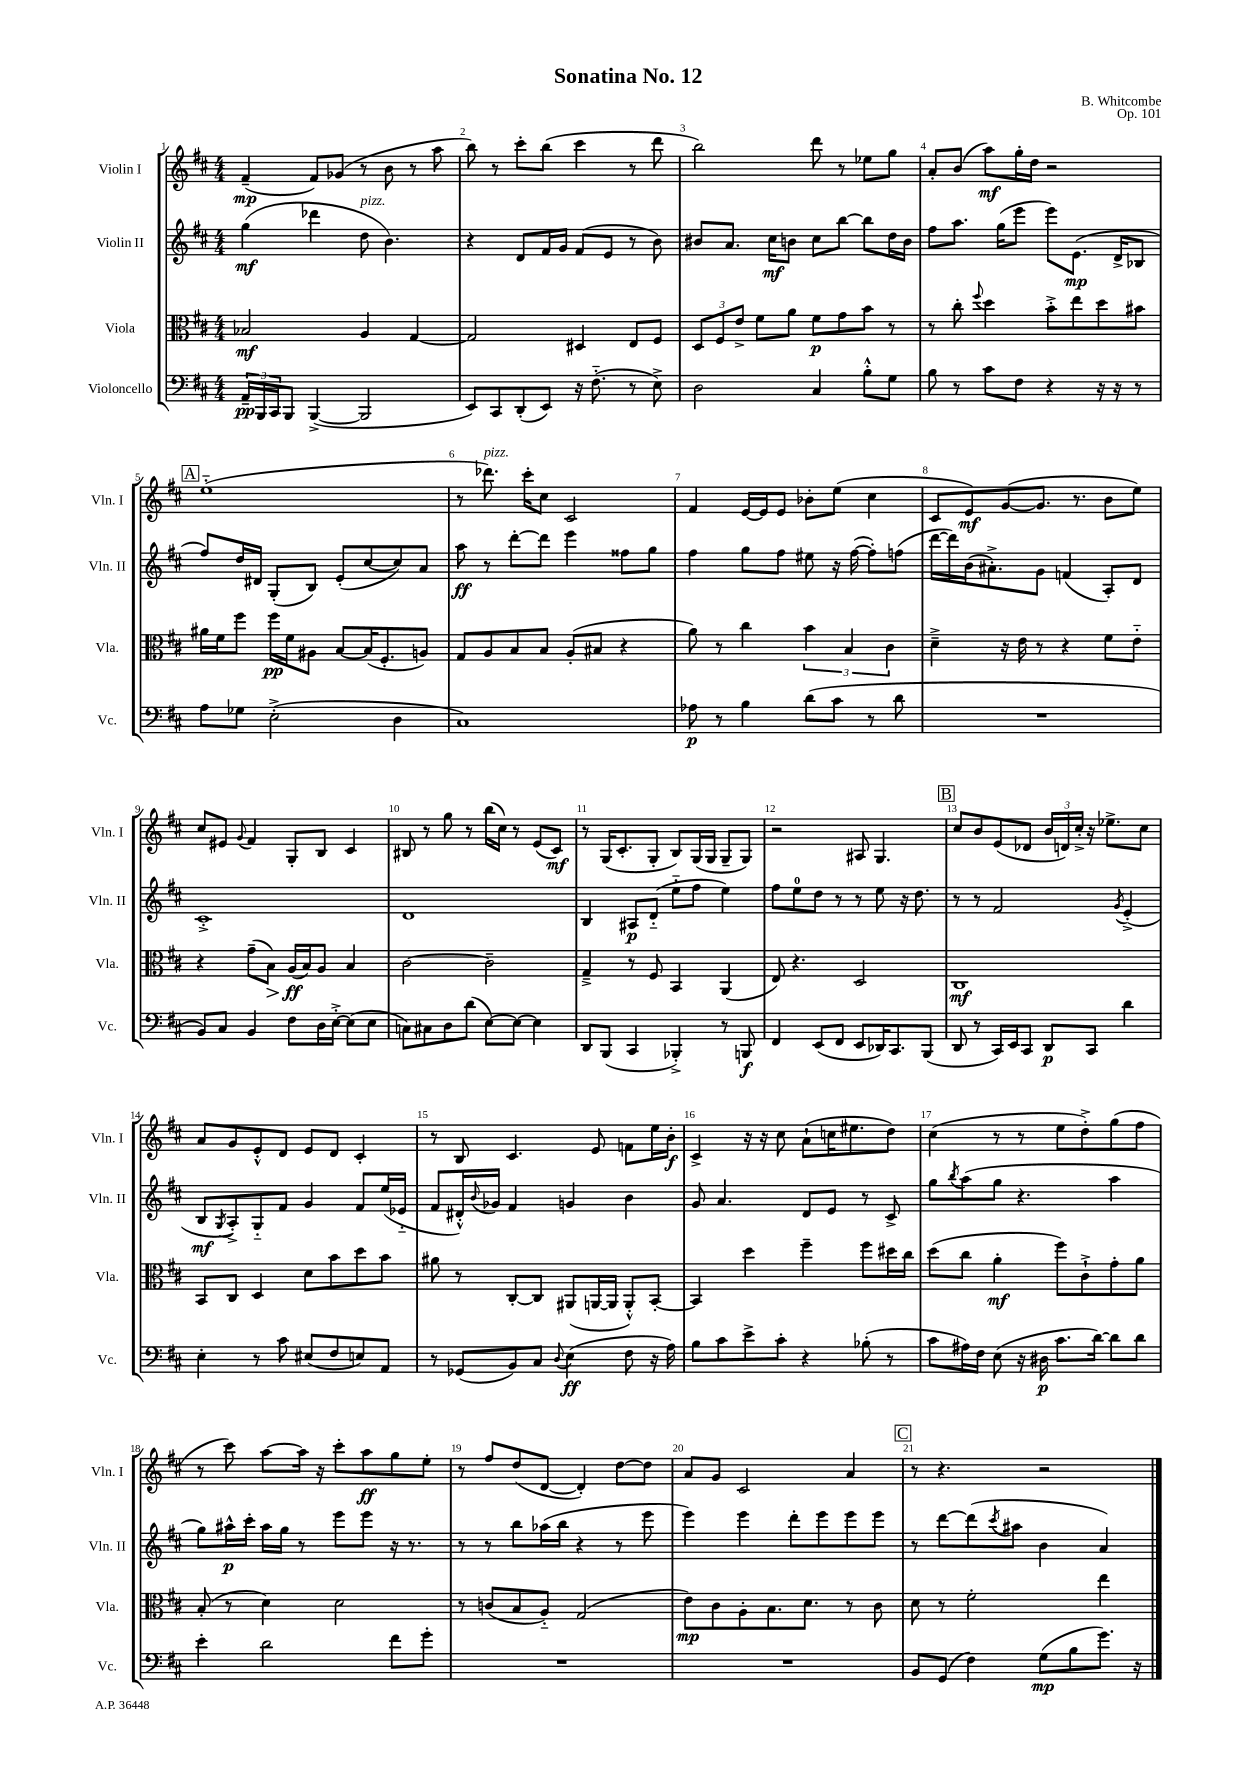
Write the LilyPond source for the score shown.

\header { title = "Sonatina No. 12" composer = "B. Whitcombe" opus = "Op. 101" }
<<
\new StaffGroup <<
\new Staff = "s0" \with { instrumentName = "Violin I" shortInstrumentName = "Vln. I" } {
    \clef treble \key d \major \numericTimeSignature \time 4/4
    fis'4--\mp( fis'8) ges'8( r8 b'8 r8 a''8 |
    b''8) r8 cis'''8-. b''8( cis'''4 r8 d'''8 |
    b''2) d'''8 r8 ees''8 g''8 |
    a'8-. b'8( a''8\mf) g''16-. d''16 r2 |
    \mark \markup { \box "A" } e''1-_( |
    r8 des'''8.^\markup { \italic "pizz." }) cis'''16-. cis''8 cis'2 |
    fis'4 e'16~ e'16 e'8 bes'8-. e''8( cis''4 |
    cis'8 e'8\mf) g'8~( g'8. r8. b'8 e''8) |
    cis''8 eis'8 \appoggiatura { g'8 } fis'4 g8-. b8 cis'4 |
    bis8 r8 g''8 r8 b''16( cis''16) r8 e'8( cis'8\mf) |
    r8 g16( cis'8.-. g8-. b8) g16( g16 g8-- g8) |
    r2 ais8 g4. |
    \mark \markup { \box "B" } cis''8 b'8 e'8( des'8 \tuplet 3/2 { b'16 d'16) cis''16-.-> } r16 ees''8.-> cis''8 |
    a'8 g'8 e'8-.-^ d'8 e'8 d'8 cis'4-. |
    r8 b8 cis'4. e'8 f'8 e''16 b'16-.\f |
    cis'4-> r16 r16 cis''8 a'8-!( c''16 eis''8. d''8) |
    cis''4( r8 r8 e''8 d''8-.->) g''8( fis''8 |
    r8 cis'''8) a''8~ a''16 r16 cis'''8-. a''8\ff g''8 e''8-. |
    r8 fis''8 d''8( d'8~ d'4-.) d''8~ d''8 |
    a'8 g'8 cis'2 a'4 |
    \mark \markup { \box "C" } r8 r4. r2 \bar "|." |
}
\new Staff = "s1" \with { instrumentName = "Violin II" shortInstrumentName = "Vln. II" } {
    \clef treble \key d \major \numericTimeSignature \time 4/4
    g''4\mf( des'''4 d''8^\markup { \italic "pizz." } b'4.) |
    r4 d'8 fis'16 g'16 fis'8( e'8 r8 b'8) |
    bis'8 a'8. cis''16\mf b'8 cis''8 b''8~ b''8 d''16 b'16 |
    fis''8 a''8. g''16( e'''8 e'''8) e'8.\mp( d'16-> bes8 |
    \mark \markup { \box "A" } fis''8) d''16 dis'16 g8-.( b8) e'8-.( cis''8~ cis''8) a'8 |
    a''8\ff r8 d'''8~-. d'''8 e'''4 fisis''8 g''8 |
    fis''4 g''8 fis''8 eis''8 r16 fis''16~( fis''8-.) f''8( |
    d'''16~ d'''16) b'16( ais'8.-.->) g'8 f'4( a8-.) d'8 |
    cis'1-.-> |
    d'1 |
    b4 ais8\p d'8-_( e''8-_ fis''8 e''4) |
    fis''8 e''8-0 d''8 r8 r8 e''8 r16 d''8. |
    \mark \markup { \box "B" } r8 r8 fis'2 \acciaccatura { g'8 } e'4-.->( |
    b8\mf \acciaccatura { g8 } a8-.->) g8-_ fis'8 g'4 fis'8 e''16( ees'16-_ |
    fis'8 dis'16-.-^) \appoggiatura { b'8 } ges'16 fis'4 g'4 b'4 |
    g'8 a'4. d'8 e'8 r8 cis'8-> |
    g''8 \acciaccatura { b''8 } a''8( g''8 r4. a''4 |
    g''8) ais''16-^\p cis'''16-. ais''16 g''16 r8 e'''8 e'''8 r16 r8. |
    r8 r8 b''8 aes''16( b''16 r4 r8 e'''8 |
    e'''4) e'''4 d'''8-. e'''8 e'''8 e'''8 |
    \mark \markup { \box "C" } r8 d'''8~ d'''8( \acciaccatura { cis'''8 } ais''8 b'4 a'4) \bar "|." |
}
\new Staff = "s2" \with { instrumentName = "Viola" shortInstrumentName = "Vla." } {
    \clef alto \key d \major \numericTimeSignature \time 4/4
    bes2\mf a4 g4~ |
    g2 dis4 e8 fis8 |
    \tuplet 3/2 { d8 fis8 e'8-> } fis'8 a'8 fis'8\p g'8 b'8 r8 |
    r8 cis''8-. \appoggiatura { fis''8 } d''4 b'8-.-> e''8 d''8 bis'8 |
    \mark \markup { \box "A" } ais'16 fis'16 fis''8 fis''16\pp fis'16 ais8 b8~ b16( fis8.-. a8) |
    g8 a8 b8 b8 a8-.( bis8 r4 |
    a'8) r8 cis''4 \tuplet 3/2 { b'4 b4 cis'4 } |
    d'4---> r16 e'16 r8 r4 fis'8 e'8-_ |
    r4 g'8--( b8\>) a16\ff\!( b16) a8 b4 |
    cis'2~ cis'2-- |
    g4---> r8 fis8 b,4 a,4( |
    e8) r4. d2 |
    \mark \markup { \box "B" } cis1\mf |
    b,8 cis8 d4 d'8 b'8 d''8 b'8 |
    ais'8 r8 cis8~-. cis8 ais,8( a,16~ a,16 a,8-.-^) b,8~-. |
    b,4 d''4 fis''4-- fis''8 dis''16 cis''16 |
    d''8( cis''8 a'4-.\mf fis''8) cis'8-!-> g'8-. a'8 |
    b8-.( r8 d'4) d'2 |
    r8 c'8( b8 a8-_) g2( |
    e'8\mp) cis'8 a8-. b8. d'8. r8 cis'8 |
    \mark \markup { \box "C" } d'8 r8 fis'2-. e''4 \bar "|." |
}
\new Staff = "s3" \with { instrumentName = "Violoncello" shortInstrumentName = "Vc." } {
    \clef bass \key d \major \numericTimeSignature \time 4/4
    \tuplet 3/2 { a,16--\pp b,,16 cis,16 } b,,8 b,,4~->( b,,2 |
    e,8) cis,8 d,8-.( e,8) r16 fis8.-_( r8 e8->) |
    d2 cis4 b8-.-^ g8 |
    b8 r8 cis'8 fis8 r4 r16 r16 r8 |
    \mark \markup { \box "A" } a8 ges8 e2-.->( d4 |
    cis1) |
    aes8\p r8 b4 d'8( cis'8 r8 d'8 |
    R1 |
    b,8) cis8 b,4 fis8 d16 e16~-.-> e8( e8 |
    c8) cis8 d8 d'8( e8~) e8~ e4 |
    d,8 b,,8( cis,4 bes,,4-.->) r8 b,,8\f |
    fis,4 e,8( fis,8 e,8 des,16) cis,8. b,,8( |
    \mark \markup { \box "B" } d,8 r8 cis,16) e,16 cis,8 d,8\p cis,8 d'4 |
    e4-. r8 cis'8 eis8( fis8 e8) a,8 |
    r8 ges,8( b,8) cis8 \appoggiatura { d8 } e4\ff( fis8 r16 a16) |
    b8 cis'8 e'8-> cis'8-. r4 bes8-.( r8 |
    cis'8 ais16) fis16 e8( r16 dis16\p cis'8. d'16~) d'8 d'8 |
    e'4-. d'2 fis'8 g'8-. |
    R1 |
    R1 |
    \mark \markup { \box "C" } b,8 g,8( fis4) g8\mp( b8 g'8.) r16 \bar "|." |
}
>>
>>
\layout { \context { \Score \override BarNumber.break-visibility = ##(#f #t #t) barNumberVisibility = #all-bar-numbers-visible } }
